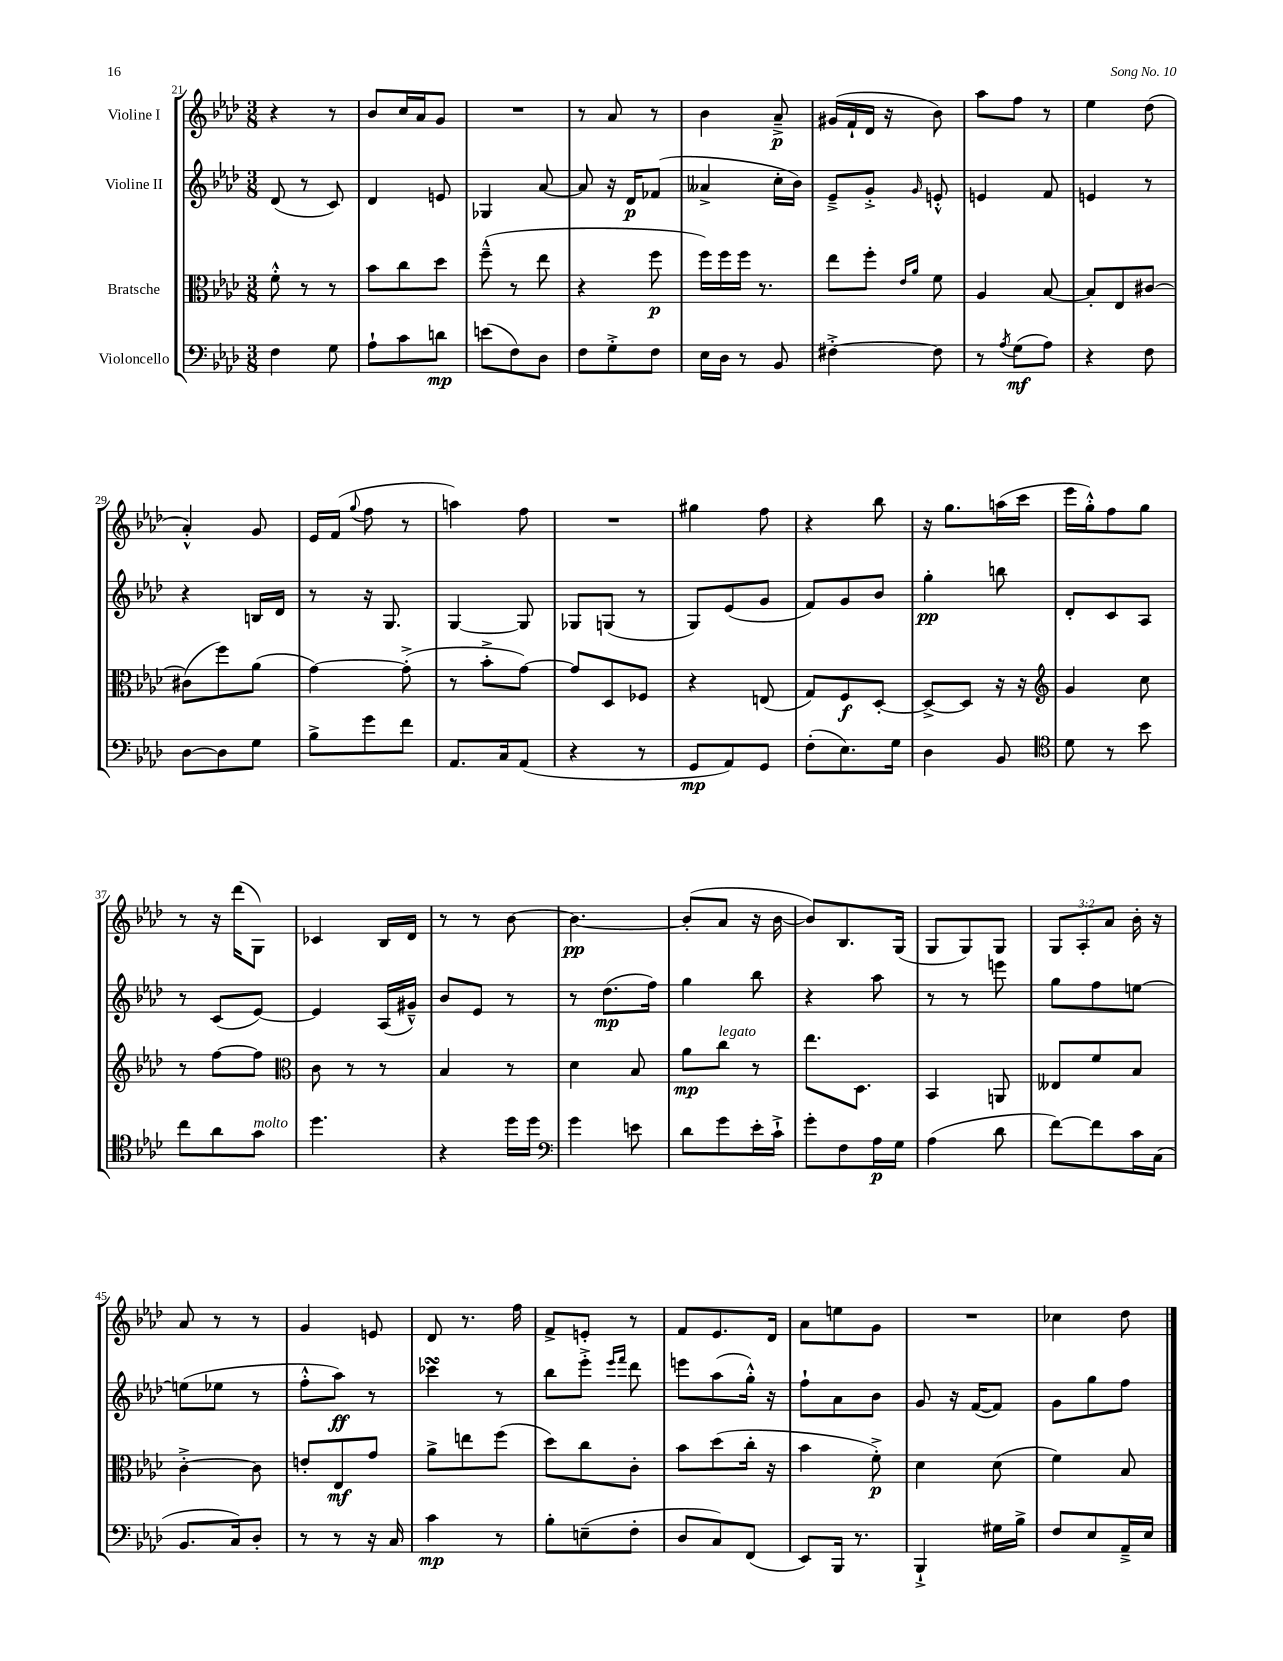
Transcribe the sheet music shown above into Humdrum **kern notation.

**kern	**kern	**kern	**kern
*staff4	*staff3	*staff2	*staff1
*clefF4	*clefC3	*clefG2	*clefG2
*k[b-e-a-d-]	*k[b-e-a-d-]	*k[b-e-a-d-]	*k[b-e-a-d-]
*M3/8	*M3/8	*M3/8	*M3/8
4F	8f'^^	(8d-	4r
.	8r	8r	.
8G	8r	8c)	8r
=	=	=	=
8A-`	8b-	4d-	8b-
8c	8cc	.	16cc
.	.	.	16a-
8d	8dd-	8e	8g
=	=	=	=
(8e	(8ff~^^	4G-	4.r
8F)	8r	.	.
8D-	8ee-	[8a-	.
=	=	=	=
8F	4r	8a-]	8r
8G'^	.	16r	8a-
.	.	16d-	.
8F	8ff	(8f-	8r
=	=	=	=
16E-	16ff)	4a--^	4b-
16D-	16ff	.	.
8r	16ff	.	.
.	8.r	.	.
8BB-	.	16cc'	8a-~^
.	.	16b-)	.
=	=	=	=
[4F#'^	8ee-	8e-~^	(16g#
.	.	.	16f`
.	8ff'	8g'^	16d-
.	.	.	16r
.	16qqe-	.	.
.	16qqa-	16qqg	.
8F#]	8f	8e'^^	8b-)
=	=	=	=
8r	4A-	4e	8aa-
8qA-	.	.	.
(8G	.	.	8ff
8A-)	[8B-	8f	8r
=	=	=	=
4r	8B-']	4e	4ee-
.	8E-	.	.
8F	[8c#	8r	(8dd-
=	=	=	=
[8D-	(8c#]	4r	4a-'^^)
8D-]	8ff)	.	.
8G	(8a-	16B	8g
.	.	16d-	.
=	=	=	=
8B-^	[4g)	8r	16e-
.	.	.	(16f
.	.	.	8qqgg
8g	.	16r	8ff
.	.	8.G	.
8f	(8g'^]	.	8r
=	=	=	=
8.AA-	8r	[4G	4aa)
.	8b-'^	.	.
16C	.	.	.
(8AA-	[8g)	8G]	8ff
=	=	=	=
4r	8g]	8G-	4.r
.	8D-	(8G	.
8r	8F-	8r	.
=	=	=	=
8GG	4r	8G)	4gg#
8AA-)	.	(8e-	.
8GG	(8E	8g	8ff
=	=	=	=
(8F'	8G)	8f)	4r
8.E-)	8F	8g	.
.	[8D-'	8b-	8bb-
16G	.	.	.
=	=	=	=
4D-	8D-^_	4gg'	16r
.	.	.	8.gg
.	8D-]	.	.
8BB-	16r	8bb	(16aa
.	16r	.	16ccc
=	=	=	=
*clefC4	*clefG2	*	*
8d-	4g	8d-'	16eee-
.	.	.	16gg'^^)
8r	.	8c	8ff
8b-	8cc	8A-	8gg
=	=	=	=
8cc	8r	8r	8r
8a-	[8ff	(8c	16r
.	.	.	(16ddd-
8g	8ff]	[8e-)	8G)
=	=	=	=
*	*clefC3	*	*
4.dd-	8c	4e-]	4c-
.	8r	.	.
.	8r	(16A-	16B-
.	.	16g#~^^)	16d-
=	=	=	=
4r	4B-	8b-	8r
.	.	8e-	8r
16dd-	8r	8r	[8b-
16dd-	.	.	.
=	=	=	=
*clefF4	*	*	*
4g	4d-	8r	4.b-_
.	.	(8.dd-	.
8e	8B-	.	.
.	.	16ff)	.
=	=	=	=
8d-	8a-	4gg	(8b-']
8g	8cc	.	8a-
16e-'	8r	8bb-	16r
16c`^	.	.	[16b-
=	=	=	=
8g'	8.ee-	4r	8b-])
8F	.	.	8.B-
.	8.D-	.	.
16A-	.	8aa-	.
16G	.	.	(16G
=	=	=	=
(4A-	4BB-	8r	8G
.	.	8r	8G)
8d-	8AA	8eee	8G
=	=	=	=
[8f)	8E--	8gg	12G
.	.	.	12A-'
8f]	8f	8ff	.
.	.	.	12a-
16c	8B-	[8ee	16b-'
(16C	.	.	16r
=	=	=	=
8.BB-	[4c'^	(8ee]	8a-
.	.	8ee-	8r
16C)	.	.	.
8D-'	8c]	8r	8r
=	=	=	=
8r	8e'	8ff'^^	4g
8r	8E-	8aa-)	.
16r	8g	8r	8e
16C	.	.	.
=	=	=	=
4c	8a-^	4ccc-	8d-
.	8ee	.	8.r
8r	(8ff	8r	.
.	.	.	16ff
=	=	=	=
8B-'	8dd-)	8bb-	8f^
(8E~	8cc	8eee-'^	8e'
.	.	16qqeee-	.
.	.	16qqfff	.
8F'	8c'	8ddd-	8r
=	=	=	=
8D-	8b-	8eee	8f
8C)	(8dd-	(8aa-	8.e-
(8FF	16cc'	16gg'^^)	.
.	16r	16r	16d-
=	=	=	=
8EE-)	4b-	8ff`	8a-
16BBB-	.	8a-	8ee
8.r	.	.	.
.	8f'^)	8b-	8g
=	=	=	=
4BBB-`^	4d-	8g	4.r
.	.	16r	.
.	.	([16f	.
16G#	(8d-	8f])	.
16B-^	.	.	.
=	=	=	=
8F	4f)	8g	4cc-
8E-	.	8gg	.
16AA-~^	8B-	8ff	8dd-
16E-	.	.	.
==	==	==	==
*-	*-	*-	*-
